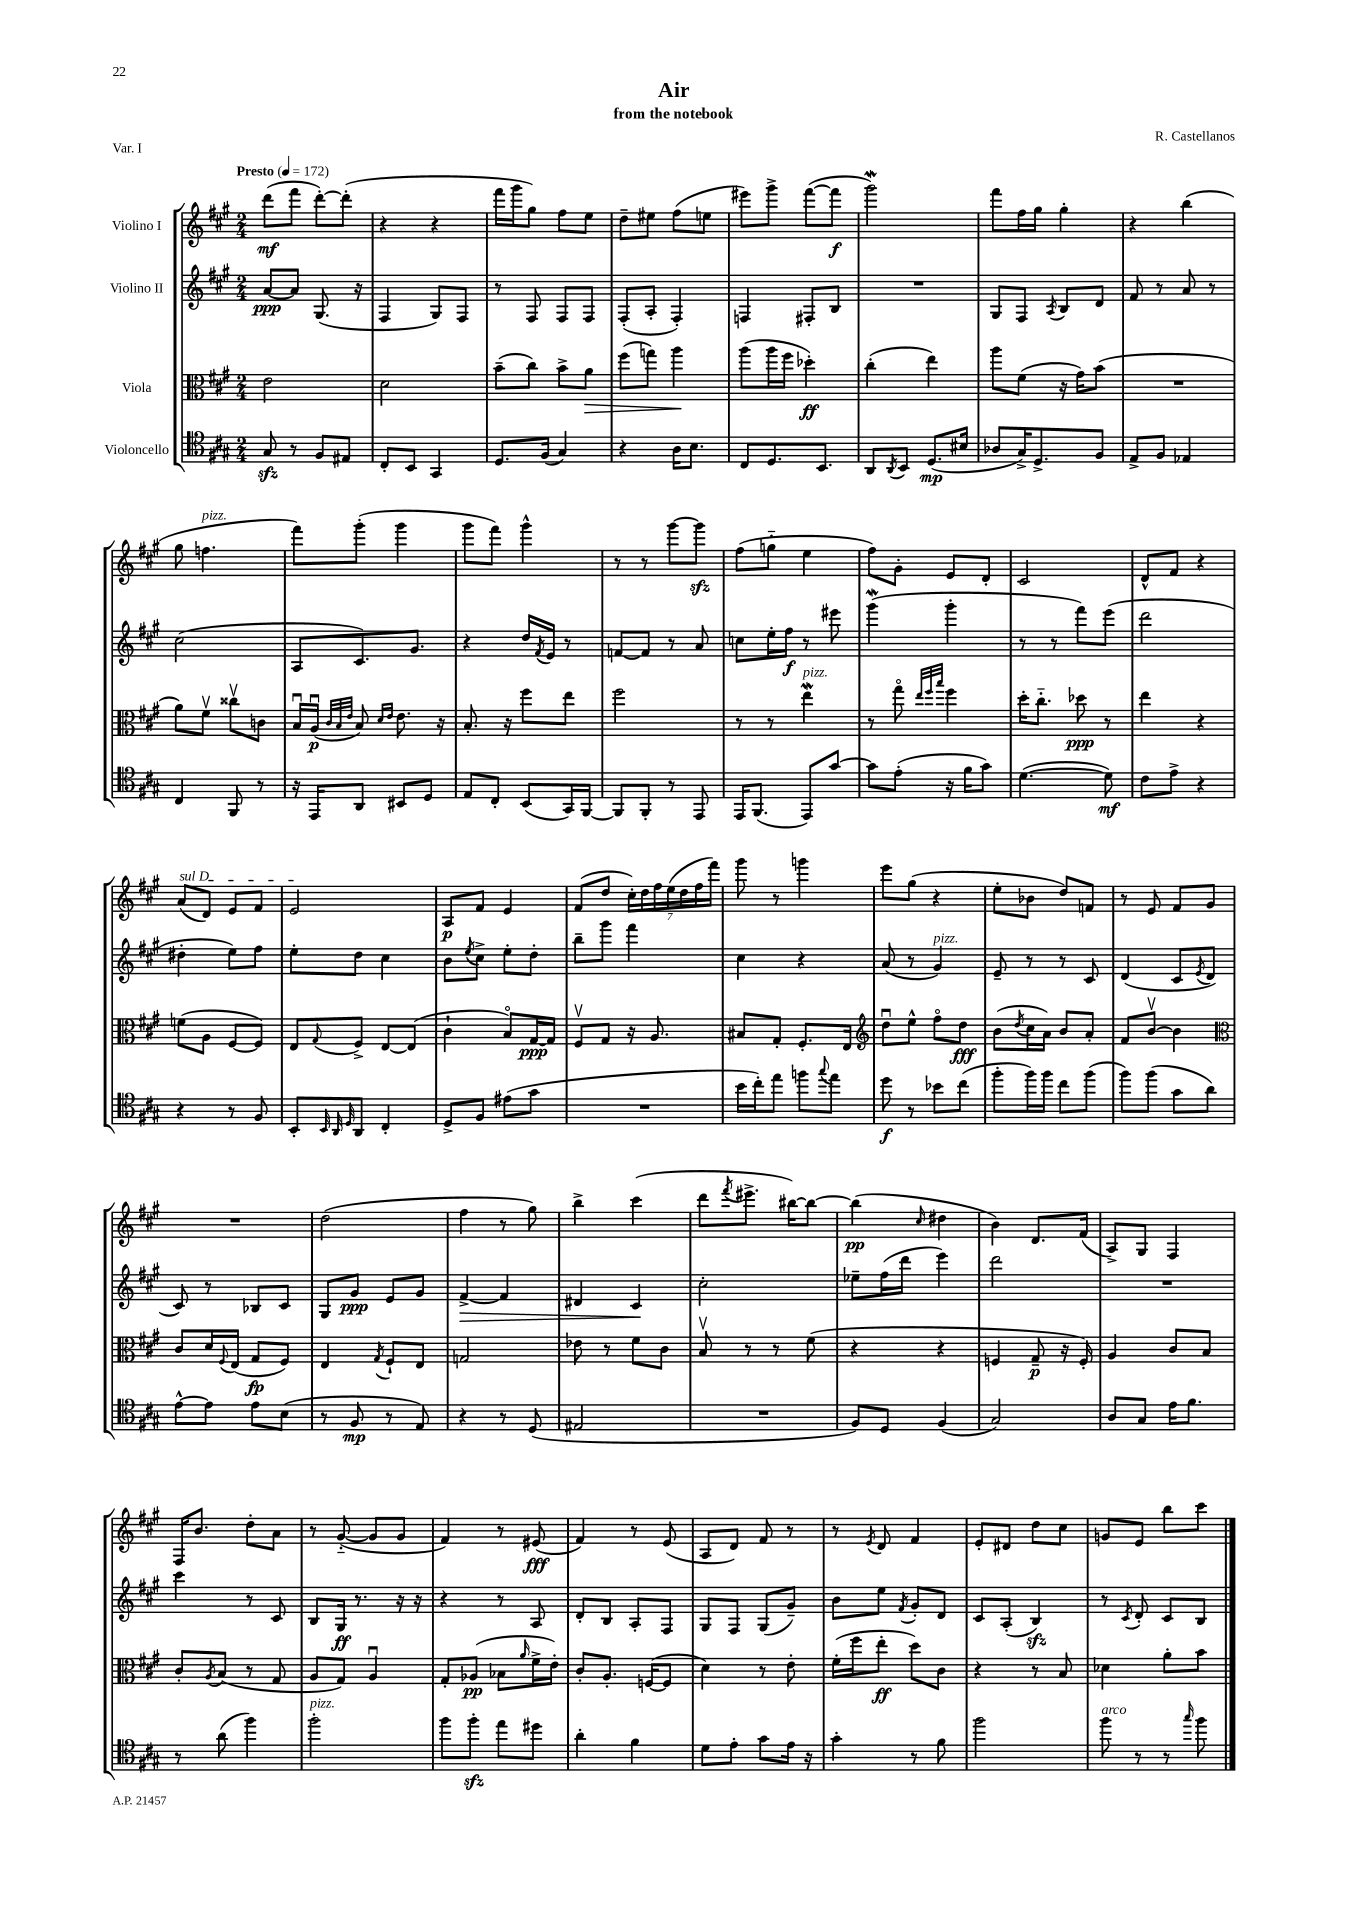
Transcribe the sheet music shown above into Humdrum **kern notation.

**kern	**dynam	**kern	**dynam	**kern	**dynam	**kern	**dynam
*part4	*part4	*part3	*part3	*part2	*part2	*part1	*part1
*staff4	*staff4	*staff3	*staff3	*staff2	*staff2	*staff1	*staff1
*I"Violoncello	*	*I"Viola	*	*I"Violino II	*	*I"Violino I	*
*clefC4	*	*clefC3	*	*clefG2	*	*clefG2	*
*k[f#c#g#]	*	*k[f#c#g#]	*	*k[f#c#g#]	*	*k[f#c#g#]	*
*M2/4	*	*M2/4	*	*M2/4	*	*M2/4	*
*MM172	*	*MM172	*	*MM172	*	*MM172	*
=1	=1	=1	=1	=1	=1	=1	=1
!	!	!	!	!	!	!LO:TX:a:B:t=Presto	!
8G#zz/	.	2e\	.	[8a/L	ppp	(8ddd\L	mf
8r	.	.	.	8a/J]	.	8fff#\J	.
8F#/L	.	.	.	(8.G#/	.	[8ddd'\L)	.
8E#X/J	.	.	.	.	.	(8ddd'\J]	.
.	.	.	.	16r	.	.	.
=2	=2	=2	=2	=2	=2	=2	=2
8C#'/L	.	2d\	.	4F#/	.	4r	.
8BB/J	.	.	.	.	.	.	.
4GG#/	.	.	.	8G#/L)	.	4r	.
.	.	.	.	8F#/J	.	.	.
=3	=3	=3	=3	=3	=3	=3	=3
8.D/L	.	(8b~\L	.	8r	.	16fff#\LL	.
.	.	.	.	.	.	16ggg#\J	.
.	.	8cc#\J)	.	8F#/	.	8gg#\J)	.
(16F#/Jk	.	.	.	.	.	.	.
4G#/)	.	8b^\L	.	8F#/L	.	8ff#\L	.
!	!	!	!LO:HP:b	!	!	!	!
.	.	8a\J	>	8F#/J	.	8ee\J	.
=4	=4	=4	=4	=4	=4	=4	=4
4r	.	(8ff#\L	.	(8F#'/L	.	8dd~\L	.
.	.	8ggn\J)	.	8A'/J	.	8ee#X\J	.
16A\KL	.	4aa\	.	4F#'/)	.	(8ff#\L	.
8.B\J	.	.	.	.	.	.	.
.	.	.	.	.	.	8een\J	.
.	.	.	]	.	.	.	.
=5	=5	=5	=5	=5	=5	=5	=5
8C#/L	.	(8aa\L	.	4Fn/	.	8eee#X\L)	.
8.D/	.	16aa\L	.	.	.	8ggg#^\J	.
.	.	16ff#\JJ	.	.	.	.	.
.	.	4dd-X'\)	ff	8F#X'/L	.	([8fff#\L	.
8.BB/J	.	.	.	.	.	.	.
.	.	.	.	8B/J	.	8fff#\J]	f
=6	=6	=6	=6	=6	=6	=6	=6
8AA/L	.	(4cc#'\	.	2r	.	2ggg#W\)	.
8qAA/	.	.	.	.	.	.	.
8BB/J	.	.	.	.	.	.	.
(8.D/L	mp	4ee\)	.	.	.	.	.
16B#X/Jk	.	.	.	.	.	.	.
=7	=7	=7	=7	=7	=7	=7	=7
8A-X/L	.	8aa\L	.	8G#/L	.	8fff#\L	.
16G#^/K)	.	(8f#\J	.	8F#/J	.	16ff#\L	.
8.D^/	.	.	.	.	.	16gg#\JJ	.
.	.	.	.	8qA/	.	.	.
.	.	16r	.	8B/L	.	4gg#'\	.
.	.	16g#\KL)	.	.	.	.	.
8F#/J	.	(8b\J	.	8d/J	.	.	.
=8	=8	=8	=8	=8	=8	=8	=8
8E^/L	.	2r	.	8f#/	.	4r	.
8F#/J	.	.	.	8r	.	.	.
4E-X/	.	.	.	8a/	.	(4bb\	.
.	.	.	.	8r	.	.	.
!!LO:LB:g=z
=9	=9	=9	=9	=9	=9	=9	=9
4C#/	.	8a\L)	.	(2cc#\	.	8gg#\	.
!	!	!	!	!	!	!LO:TX:a:i:t=pizz.	!
.	.	8f#v\J	.	.	.	4.ffn\	.
8FF#/	.	8cc##Xv\L	.	.	.	.	.
8r	.	8cn\J	.	.	.	.	.
=10	=10	=10	=10	=10	=10	=10	=10
16r	.	16Bu/LL	.	8A/L	.	8fff#\L)	.
16EE/KL	.	(16Au/JJ	p	.	.	.	.
.	.	32qqc#/LLL	.	.	.	.	.
.	.	32qqB/	.	.	.	.	.
.	.	32qqe/JJJ	.	.	.	.	.
8AA/J	.	8B/)	.	8.c#/)	.	(8ggg#'\J	.
.	.	16qqd/LL	.	.	.	.	.
.	.	16qqe/JJ	.	.	.	.	.
8BB#X/L	.	8.e\	.	.	.	4ggg#\	.
.	.	.	.	8.g#/J	.	.	.
8D/J	.	.	.	.	.	.	.
.	.	16r	.	.	.	.	.
=11	=11	=11	=11	=11	=11	=11	=11
8E/L	.	8.B'/	.	4r	.	8ggg#\L	.
8C#'/J	.	.	.	.	.	8fff#\J)	.
.	.	16r	.	.	.	.	.
(8BB/L	.	8ff#\L	.	16dd/LL	.	4ggg#^^\	.
.	.	.	.	8qf#/	.	.	.
.	.	.	.	16e/JJ	.	.	.
16GG#/L)	.	8ee\J	.	8r	.	.	.
[16FF#/JJ	.	.	.	.	.	.	.
=12	=12	=12	=12	=12	=12	=12	=12
8FF#/L]	.	2ff#\	.	[8fn/L	.	8r	.
8FF#'/J	.	.	.	8f/J]	.	8r	.
8r	.	.	.	8r	.	[8ggg#\L	.
8EE/	.	.	.	8a/	.	8ggg#zz\J]	.
=13	=13	=13	=13	=13	=13	=13	=13
16EE/KL	.	8r	.	8ccn\L	.	(8ff#\L	.
(8.FF#/J	.	.	.	.	.	.	.
.	.	8r	.	16ee'\L	.	8ggn\J	.
.	.	.	.	16ff#\JJ	f	.	.
!	!	!LO:TX:a:i:t=pizz.	!	!	!	!	!
8EE/L)	.	4eeW\	.	8r	.	4ee\	.
[8g#/J	.	.	.	8eee#X\	.	.	.
=14	=14	=14	=14	=14	=14	=14	=14
8g#\L]	.	8r	.	(4ggg#W\	.	8ff#\L)	.
(8e'\J	.	8gg#\	.	.	.	8g#'\J	.
.	.	32qqee/LLL	.	.	.	.	.
.	.	32qqff#/	.	.	.	.	.
.	.	32qqbb/JJJ	.	.	.	.	.
16r	.	4ff#\	.	4ggg#'\	.	8e/L	.
16f#\KL	.	.	.	.	.	.	.
8g#\J)	.	.	.	.	.	8d'/J	.
=15	=15	=15	=15	=15	=15	=15	=15
([4.d\	.	16dd'\KL	.	8r	.	2c#/	.
.	.	8.cc#\J	.	.	.	.	.
.	.	.	.	8r	.	.	.
.	.	8dd-X\	ppp	8fff#\L)	.	.	.
8d\])	mf	8r	.	(8eee\J	.	.	.
=16	=16	=16	=16	=16	=16	=16	=16
8c#\L	.	4ee\	.	2ddd\	.	8d^^/L	.
8e^\J	.	.	.	.	.	8f#/J	.
4r	.	4r	.	.	.	4r	.
!!LO:LB:g=z
=17	=17	=17	=17	=17	=17	=17	=17
!	!	!	!	!	!	!LO:TX:a:i:t=sul D	!
4r	.	(8fn\L	.	4dd#X'\	.	(8a/L	.
.	.	8A\J	.	.	.	8d/J)	.
8r	.	[8F#/L	.	8ee\L)	.	8e/L	.
8F#/	.	8F#/J])	.	8ff#\J	.	8f#/J	.
=18	=18	=18	=18	=18	=18	=18	=18
8BB'/L	.	8E/L	.	8ee'\L	.	2e/	.
32qqBB/	.	.	.	.	.	.	.
32qqAA/	.	.	.	.	.	.	.
32qqD/	.	8qqG#/	.	.	.	.	.
8AA/J	.	8F#^/J	.	8dd\J	.	.	.
4C#'/	.	[8E/L	.	4cc#\	.	.	.
.	.	(8E/J]	.	.	.	.	.
=19	=19	=19	=19	=19	=19	=19	=19
8D^/L	.	4c#`\	.	8b\L	.	8A/L	p
.	.	.	.	8qee/	.	.	.
8F#/J	.	.	.	8cc#^\J	.	8f#/J	.
(8e#X\L	.	8B/L)	.	8ee'\L	.	4e/	.
8g#\J	.	[16G#/L	ppp	8dd'\J	.	.	.
.	.	16G#/JJ]	.	.	.	.	.
=20	=20	=20	=20	=20	=20	=20	=20
2r	.	8F#v/L	.	8bb~\L	.	(8f#/L	.
.	.	8G#/J	.	8ggg#\J	.	8dd/J	.
.	.	16r	.	4fff#\	.	28cc#'\LL)	.
.	.	.	.	.	.	28dd\	.
.	.	8.A/	.	.	.	.	.
.	.	.	.	.	.	28ff#\	.
.	.	.	.	.	.	(28ee\	.
.	.	.	.	.	.	28dd\	.
.	.	.	.	.	.	28ff#\	.
.	.	.	.	.	.	28fff#\JJ)	.
=21	=21	=21	=21	=21	=21	=21	=21
16b\LL	.	8B#X/L	.	4cc#\	.	8ggg#\	.
16cc#'\J)	.	.	.	.	.	.	.
8ee\J	.	8G#'/J	.	.	.	8r	.
8ffn\L	.	8.F#'/L	.	4r	.	4gggn\	.
8qqgg#/	.	.	.	.	.	.	.
8ee\J	.	.	.	.	.	.	.
.	.	16E/Jk	.	.	.	.	.
=22	=22	=22	=22	=22	=22	=22	=22
*	*	*clefG2	*	*	*	*	*
8dd\	f	8ddu\L	.	(8a/	.	8eee\L	.
8r	.	8ee^^\J	.	8r	.	(8gg#\J	.
!	!	!	!	!LO:TX:a:i:t=pizz.	!	!	!
8b-X\L	.	8ff#\L	.	4g#/)	.	4r	.
(8cc#\J	.	8dd\J	fff	.	.	.	.
=23	=23	=23	=23	=23	=23	=23	=23
8ff#'\L	.	(8b\L	.	8e~/	.	8ee'\L	.
.	.	8qdd/	.	.	.	.	.
16ff#\L)	.	16cc#\L	.	8r	.	8b-X\J	.
16ff#\JJ	.	16a\JJ)	.	.	.	.	.
8cc#\L	.	8b/L	.	8r	.	8dd/L)	.
(8ff#\J	.	8a'/J	.	8c#/	.	8fn/J	.
=24	=24	=24	=24	=24	=24	=24	=24
8ff#\L)	.	8f#/L	.	(4d/	.	8r	.
(8ff#\J	.	[8bv/J	.	.	.	8e/	.
8g#\L	.	4b\]	.	8c#/L	.	8f#/L	.
.	.	.	.	8qe/	.	.	.
8a\J)	.	.	.	8d/J	.	8g#/J	.
!!LO:LB:g=z
=25	=25	=25	=25	=25	=25	=25	=25
*	*	*clefC3	*	*	*	*	*
[8e^^\L	.	8c#/L	.	8c#/)	.	2r	.
8e\J]	.	16d/L	.	8r	.	.	.
.	.	8qqF#/	.	.	.	.	.
.	.	(16E/JJ	.	.	.	.	.
8e\L	.	8G#/L	fp	8B-X/L	.	.	.
(8B\J	.	8F#/J)	.	8c#/J	.	.	.
=26	=26	=26	=26	=26	=26	=26	=26
8r	.	4E/	.	8G#/L	.	(2dd\	.
8F#/	mp	.	.	8g#/J	ppp	.	.
.	.	8qG#/	.	.	.	.	.
8r	.	8F#`/L	.	8e/L	.	.	.
8E/)	.	8E/J	.	8g#/J	.	.	.
=27	=27	=27	=27	=27	=27	=27	=27
!	!	!	!	!	!LO:HP:b	!	!
4r	.	2Gn/	.	[4f#^/	>	4ff#\	.
8r	.	.	.	4f#/]	.	8r	.
(8D/	.	.	.	.	.	8gg#\)	.
=28	=28	=28	=28	=28	=28	=28	=28
2E#X/	.	8e-X\	.	4d#X/	.	4bb^\	.
.	.	8r	.	.	.	.	.
.	.	8f#\L	.	4c#/	.	(4ccc#\	.
.	.	8c#\J	.	.	.	.	.
.	.	.	.	.	]	.	.
=29	=29	=29	=29	=29	=29	=29	=29
2r	.	8Bv/	.	2cc#'\	.	8ddd\L	.
.	.	.	.	.	.	8qfff#/	.
.	.	8r	.	.	.	8.eee#X^\J	.
.	.	8r	.	.	.	.	.
.	.	.	.	.	.	[16bb#X\KL)	.
.	.	(8f#\	.	.	.	8bb#\J_	.
=30	=30	=30	=30	=30	=30	=30	=30
8F#/L)	.	4r	.	8ee-X~\L	.	(4bb#\]	pp
8D/J	.	.	.	(16ff#\L	.	.	.
.	.	.	.	16ddd\JJ	.	.	.
.	.	.	.	.	.	16qqcc#/	.
(4F#/	.	4r	.	4eee\)	.	4dd#X\	.
=31	=31	=31	=31	=31	=31	=31	=31
2G#/)	.	4Fn/	.	2ddd\	.	4b\)	.
.	.	8G#~/	p	.	.	8.d/L	.
.	.	16r	.	.	.	.	.
.	.	16F'/)	.	.	.	(16f#/Jk	.
=32	=32	=32	=32	=32	=32	=32	=32
8A/L	.	4A/	.	2r	.	8A^/L)	.
8G#/J	.	.	.	.	.	8G#/J	.
16e\KL	.	8c#/L	.	.	.	4F#/	.
8.f#\J	.	.	.	.	.	.	.
.	.	8B/J	.	.	.	.	.
!!LO:LB:g=z
=33	=33	=33	=33	=33	=33	=33	=33
8r	.	8c#'/L	.	4ccc#\	.	16F#/KL	.
.	.	.	.	.	.	8.b/J	.
.	.	8qA/	.	.	.	.	.
(8a\	.	(8B/J	.	.	.	.	.
4ff#\)	.	8r	.	8r	.	8dd'\L	.
.	.	8G#/	.	8c#/	.	8a\J	.
=34	=34	=34	=34	=34	=34	=34	=34
!LO:TX:a:i:t=pizz.	!	!	!	!	!	!	!
2ff#'\	.	8A/L	.	8B/L	.	8r	.
.	.	8G#/J)	.	16G#/Jk	ff	([8g#/	.
.	.	.	.	8.r	.	.	.
.	.	4Au/	.	.	.	8g#/L]	.
.	.	.	.	16r	.	8g#/J	.
.	.	.	.	16r	.	.	.
=35	=35	=35	=35	=35	=35	=35	=35
8ff#\L	.	8G#'/L	.	4r	.	4f#/)	.
8ff#zz'\J	.	(8A-X/J	pp	.	.	.	.
8ee\L	.	8B-X\L	.	8r	.	8r	.
.	.	16qqa/	.	.	.	.	.
8dd#X\J	.	16f#^\L	.	8A/	.	(8e#X/	fff
.	.	16e'\JJ)	.	.	.	.	.
=36	=36	=36	=36	=36	=36	=36	=36
4a'\	.	8c#'/L	.	8d'/L	.	4f#/)	.
.	.	8.A'/J	.	8B/J	.	.	.
4f#\	.	.	.	8A'/L	.	8r	.
.	.	([16Fn/KL	.	.	.	.	.
.	.	8F/J]	.	8F#/J	.	(8e/	.
=37	=37	=37	=37	=37	=37	=37	=37
8d\L	.	4d\)	.	8G#/L	.	8A/L	.
8e'\J	.	.	.	8F#/J	.	8d/J)	.
8g#\L	.	8r	.	(8G#/L	.	8f#/	.
16e\Jk	.	8e'\	.	8g#~/J)	.	8r	.
16r	.	.	.	.	.	.	.
=38	=38	=38	=38	=38	=38	=38	=38
4g#'\	.	(16f#'\LL	.	8b\L	.	8r	.
.	.	16ff#\J	.	.	.	.	.
.	.	.	.	.	.	8qe/	.
.	.	8ee'\J	ff	8ee\J	.	8d/	.
.	.	.	.	8qf#/	.	.	.
8r	.	8dd\L)	.	8g#'/L	.	4f#/	.
8f#\	.	8c#\J	.	8d/J	.	.	.
=39	=39	=39	=39	=39	=39	=39	=39
2ff#\	.	4r	.	8c#/L	.	8e'/L	.
.	.	.	.	(8A'/J	.	8d#X/J	.
.	.	8r	.	4Bzz/)	.	8dd\L	.
.	.	8B/	.	.	.	8cc#\J	.
=40	=40	=40	=40	=40	=40	=40	=40
!LO:TX:a:i:t=arco	!	!	!	!	!	!	!
8ff#\	.	4d-X\	.	8r	.	8gn/L	.
.	.	.	.	8qc#/	.	.	.
8r	.	.	.	8d'/	.	8e/J	.
8r	.	8a'\L	.	8c#/L	.	8bb\L	.
16qqgg#/	.	.	.	.	.	.	.
8ff#\	.	8b\J	.	8B/J	.	8ccc#\J	.
==	==	==	==	==	==	==	==
*-	*-	*-	*-	*-	*-	*-	*-
